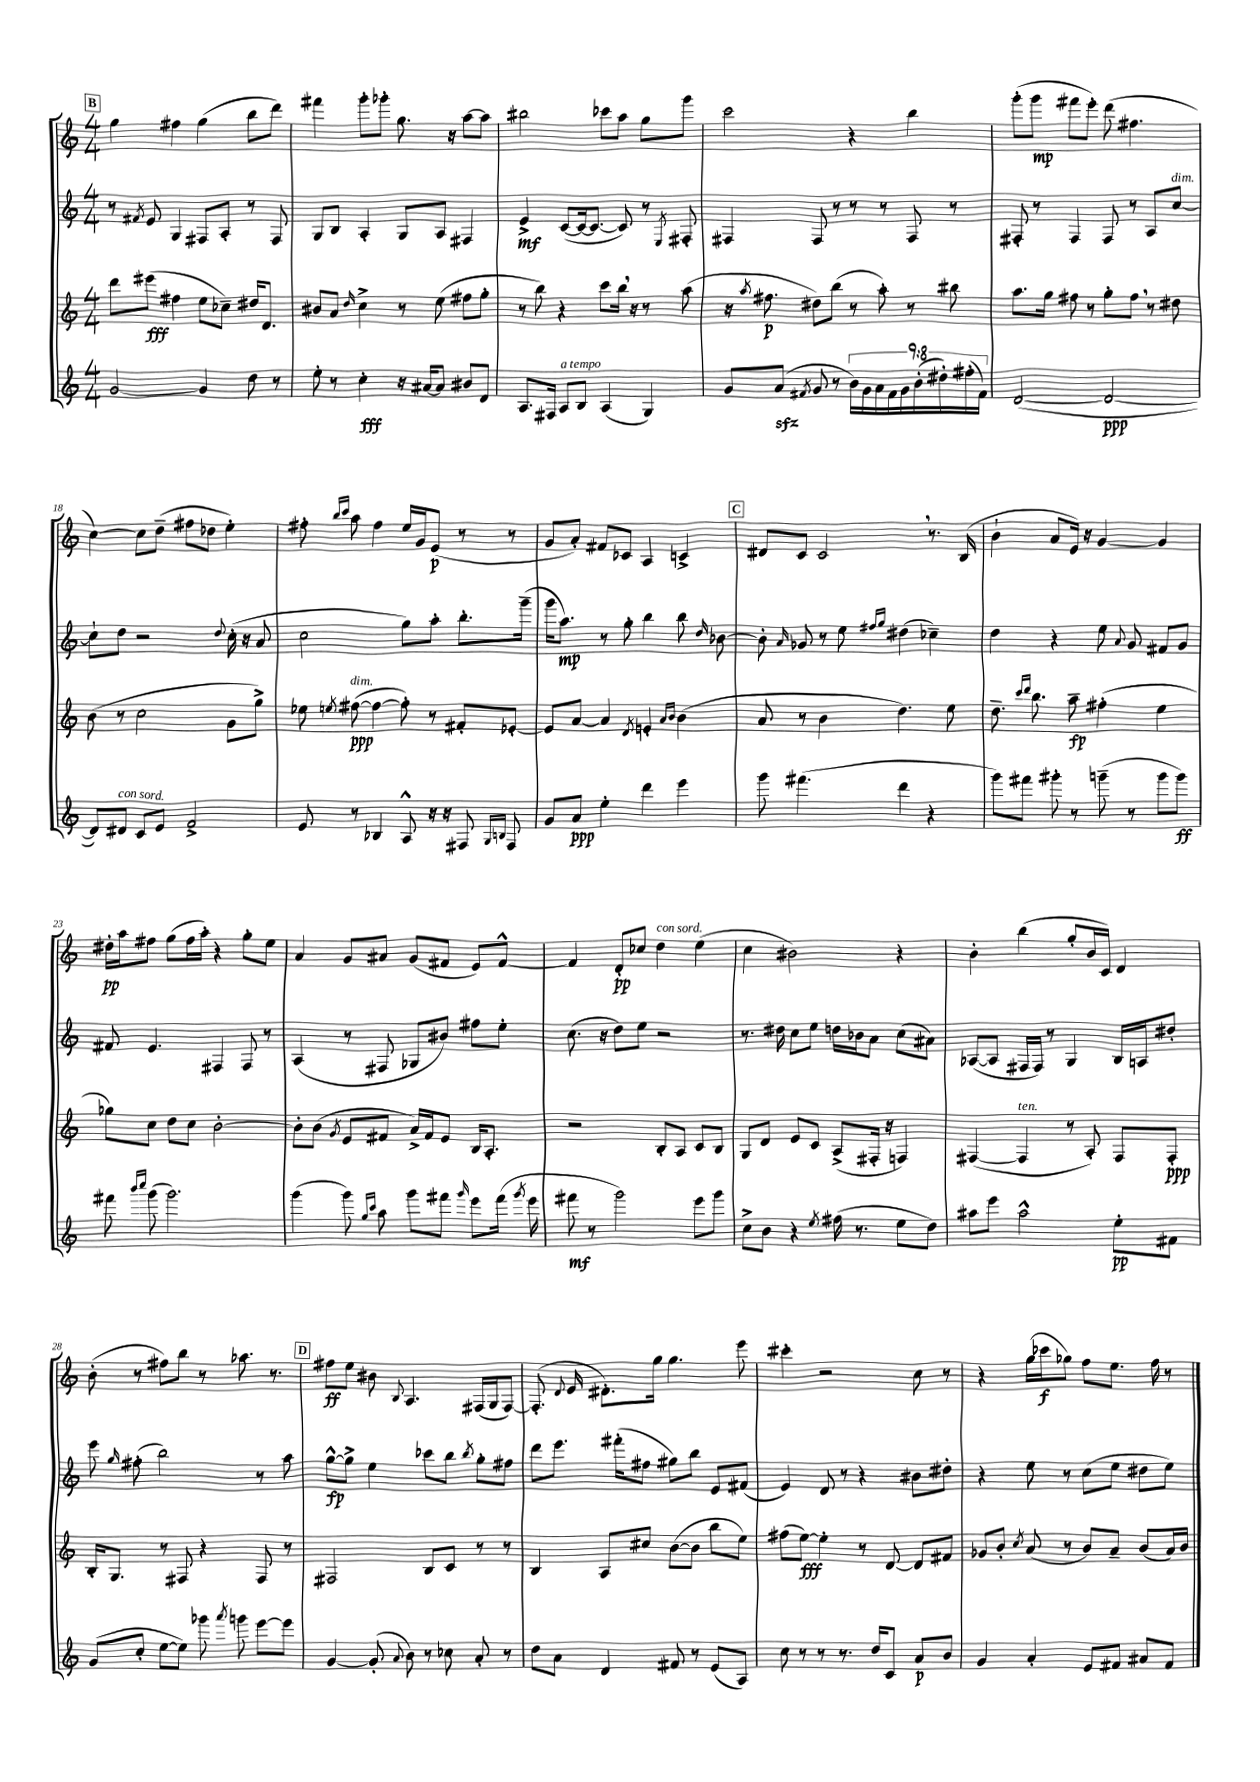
<<
\new StaffGroup <<
\new Staff = "s0" {
    \clef treble \key c \major \numericTimeSignature \time 4/4
    \autoBeamOff \mark \markup { \box "B" } g''4 fis''4 g''4( b''8[ d'''8]) |
    fis'''4 g'''8[-. ges'''8]-. g''8. r16 a''8[~ a''8] |
    bis''2 ces'''8[ a''8] g''8[ g'''8] |
    c'''2 r4 b''4 |
    g'''8[-.( g'''8]\mp fis'''8[ e'''8]-.) d'''8( fis''4. |
    c''4~) c''8[ d''8]--( fis''8[ des''8] e''4-.) |
    fis''8-. \grace { b''16[ c'''16] } a''8 fis''4 e''16[ g'16 e'8]\p( r8 r8 |
    g'8[ a'8]-.) fis'8[ ces'8] a4 c'4-> |
    \mark \markup { \box "C" } dis'8[ c'8] c'2 \breathe r8. b16( |
    b'4-! a'8[ e'16]) r16 g'4~ g'4 |
    dis''16[-.\pp a''16 fis''8] g''8[( fis''16 a''16]-.) r4 g''8[-. e''8] |
    a'4 g'8[ ais'8] g'8[( fis'8] e'8[) fis'8]~-^ |
    fis'4 d'8[-.\pp ces''8] d''4^\markup { \italic "con sord." } e''4( |
    c''4 bis'2) r4 |
    b'4-. b''4( g''8[-. b'16 c'16]) d'4 |
    b'8-.( r8 fis''8[) b''8] r8 aes''8. r8. |
    \mark \markup { \box "D" } fis''8[\ff e''8] bis'8 \appoggiatura { b8 } a4. fis16[( g16 fis8]~) |
    fis8.-.( \appoggiatura { d'8 } e'16 dis'8.[-.) g''16] g''4. e'''8 |
    cis'''4-. r2 c''8 r8 |
    r4 g''16[( ces'''16\f ges''8]) f''8[ e''8.] f''16 r8 \bar "|." |
}
\new Staff = "s1" {
    \clef treble \key c \major \numericTimeSignature \time 4/4
    \autoBeamOff \mark \markup { \box "B" } r8 \acciaccatura { fis'8 } e'8 g4 fis8[ a8]-. r8 fis8 |
    g8[ b8] a4-. g8[ a8] fis4 |
    e'4->\mf c'8[~( c'16~ c'8.]~ c'8) r8 \acciaccatura { e8 } fis8-. |
    fis4 fis8 r8 r8 r8 fis8 r8 |
    fis8-. r8 fis4 fis8 r8 a8[ c''8]~^\markup { \italic "dim." } |
    c''8[-! d''8] r2 \appoggiatura { d''8 } c''16-.( r16 a'8 |
    c''2 g''8[) a''8]-. b''8.[-. g'''16]--( |
    g'''16[ a''8.]\mp) r8 g''8-. b''4 b''8 \grace { d''16 } bes'8~ |
    \mark \markup { \box "C" } bes'8-. \grace { a'16 } ges'8 r8 e''8 \grace { fis''16[ g''16] } dis''4( ces''4--) |
    d''4 r4 e''8 \appoggiatura { a'8 } g'8 fis'8[ g'8] |
    fis'8 e'4. fis4 fis8 r8 |
    a4( r8 fis8 ges8[ bis'8]) fis''8[ e''8]-. |
    c''8.( r16 d''8[) e''8] r2 |
    r8. dis''16 c''8[ e''8] d''16[ bes'16 a'8] c''8[( ais'8]) |
    aes8[~( aes8] fis16[ fis16]) r8 g4 b16[ a16 dis''8]-. |
    e'''8 \grace { g''16 } fis''8-.( b''2) r8 a''8 |
    \mark \markup { \box "D" } g''8[~-^\fp g''8]-> e''4 ces'''8[ b''8] \acciaccatura { b''8 } g''8[-. fis''8] |
    d'''8[ e'''8.] fis'''16[-.( fis''8] gis''8[) b''8] e'8[ fis'8]( |
    e'4) d'8 r8 r4 bis'8[ dis''8]-. |
    r4 e''8 r8 c''8[( e''8] dis''8[ e''8]) \bar "|." |
}
\new Staff = "s2" {
    \clef treble \key c \major \numericTimeSignature \time 4/4
    \autoBeamOff \mark \markup { \box "B" } d'''8[ eis'''8]\fff( fis''4 e''8[ ces''8]--) dis''16[ d'8.] |
    bis'8[ a'8] \grace { d''16 } c''4-> r8 e''8( fis''8[ g''8]-. |
    r8 b''8) r4 c'''8[ b''16] \breathe r16 r8 a''8( |
    r16 \acciaccatura { a''8 } fis''8.\p dis''8[) b''8]( r8 a''8-.) r8 bis''8 |
    a''8.[ g''16] fis''8 r8 g''8[-. fis''8] \breathe r8 dis''8 |
    b'8( r8 c''2 g'8[ g''8]->) |
    ees''8 \acciaccatura { e''8 } fis''8~\ppp^\markup { \italic "dim." }( fis''4~ fis''8-.) r8 fis'8[-. ees'8]~-. |
    ees'8[ a'8]~ a'4 \acciaccatura { d'8 } e'4-. \grace { a'16[ b'16] } b'4( |
    \mark \markup { \box "C" } a'8 r8 b'4 d''4.) e''8 |
    d''8.-- \grace { c'''16[ d'''16] } b''8. a''8--\fp fis''4-.( e''4 |
    ges''8[) c''8] d''8[ c''8] b'2~-. |
    b'8[-. b'8]( \acciaccatura { g'8 } e'8[ fis'8] a'16[->) fis'16 e'8] b16[ a8.]-. |
    r2 b8[-. a8] c'8[ b8] |
    g8[ d'8] e'8[ c'8] a8[->( fis16]-. r16 f4) |
    fis4~( fis4^\markup { \italic "ten." } r8 a8-.) fis8[ fis8]-.\ppp |
    b16[-. g8.] r8 fis8 r4 fis8 r8 |
    \mark \markup { \box "D" } fis2 b8[ c'8] r8 r8 |
    b4 a8[ cis''8] b'8[~( b'8] b''8[ e''8]) |
    fis''8[( e''8]~\fff) e''4-. r8 d'8~ d'8[ fis'8] |
    ges'8[ b'8]-. \acciaccatura { c''8 } a'8( r8 b'8[) a'8]-- b'8[( a'16) b'16] \bar "|." |
}
\new Staff = "s3" {
    \clef treble \key c \major \numericTimeSignature \time 4/4 \override Staff.TupletNumber.text = #tuplet-number::calc-fraction-text
    \autoBeamOff \mark \markup { \box "B" } g'2~ g'4 d''8 r8 |
    e''8-. r8 c''4-.\fff r16 ais'16[~ ais'8] bis'8[ d'8] |
    a8.[ fis16] a8[^\markup { \italic "a tempo" } b8] a4( g4) |
    g'8[ a'8]\sfz( \acciaccatura { fis'8 } g'8 r8 \tuplet 9/8 { b'16[) g'16 a'16 fis'16 g'16 b'16-.( dis''16-.) fis''16-.( fis'16]) } |
    d'2~( d'2~\ppp |
    d'8[) dis'8]^\markup { \italic "con sord." } c'8[ e'8] f'2-> |
    e'8 r8 bes4 a8-^ r16 r16 fis8 \grace { g16[ b16] } fis8 |
    g'8[ a'8]\ppp e''4-. d'''4 e'''4 |
    \mark \markup { \box "C" } g'''8 fis'''4.( d'''4 r4 |
    g'''8[) fis'''8] gis'''8-. r8 g'''8--( r8 g'''8[ g'''8]\ff) |
    fis'''8 \grace { b'''16[ c''''16] } g'''8( g'''2.) |
    g'''4( g'''8) \grace { g''16[ c'''16] } a''8 g'''8[ fis'''8] \grace { g'''16 } e'''8[ fis'''16]( \acciaccatura { g'''8 } e'''16 |
    fis'''8\mf r8 g'''2) e'''8[ g'''8] |
    c''8[-> b'8] r4 \acciaccatura { e''8 } fis''16( r8. e''8[ d''8]) |
    ais''8[ e'''8] ais''2-^ e''8[-.\pp fis'8] |
    g'8[( c''8]-. e''8[~ e''8]) ges'''8 \acciaccatura { a'''8 } g'''8 e'''8[~ e'''8] |
    \mark \markup { \box "D" } g'4~ g'8-.( \appoggiatura { a'8 } b'8) r8 ces''8 a'8-. r8 |
    d''8[ a'8] d'4 fis'8 r8 e'8[( a8]) |
    c''8 r8 r8 r8. d''16[ c'8] a'8[\p b'8] |
    g'4 a'4-. e'8[ fis'8] ais'8[ fis'8] \bar "|." |
}
>>
>>
\layout { \context { \Score currentBarNumber = #13 } }
